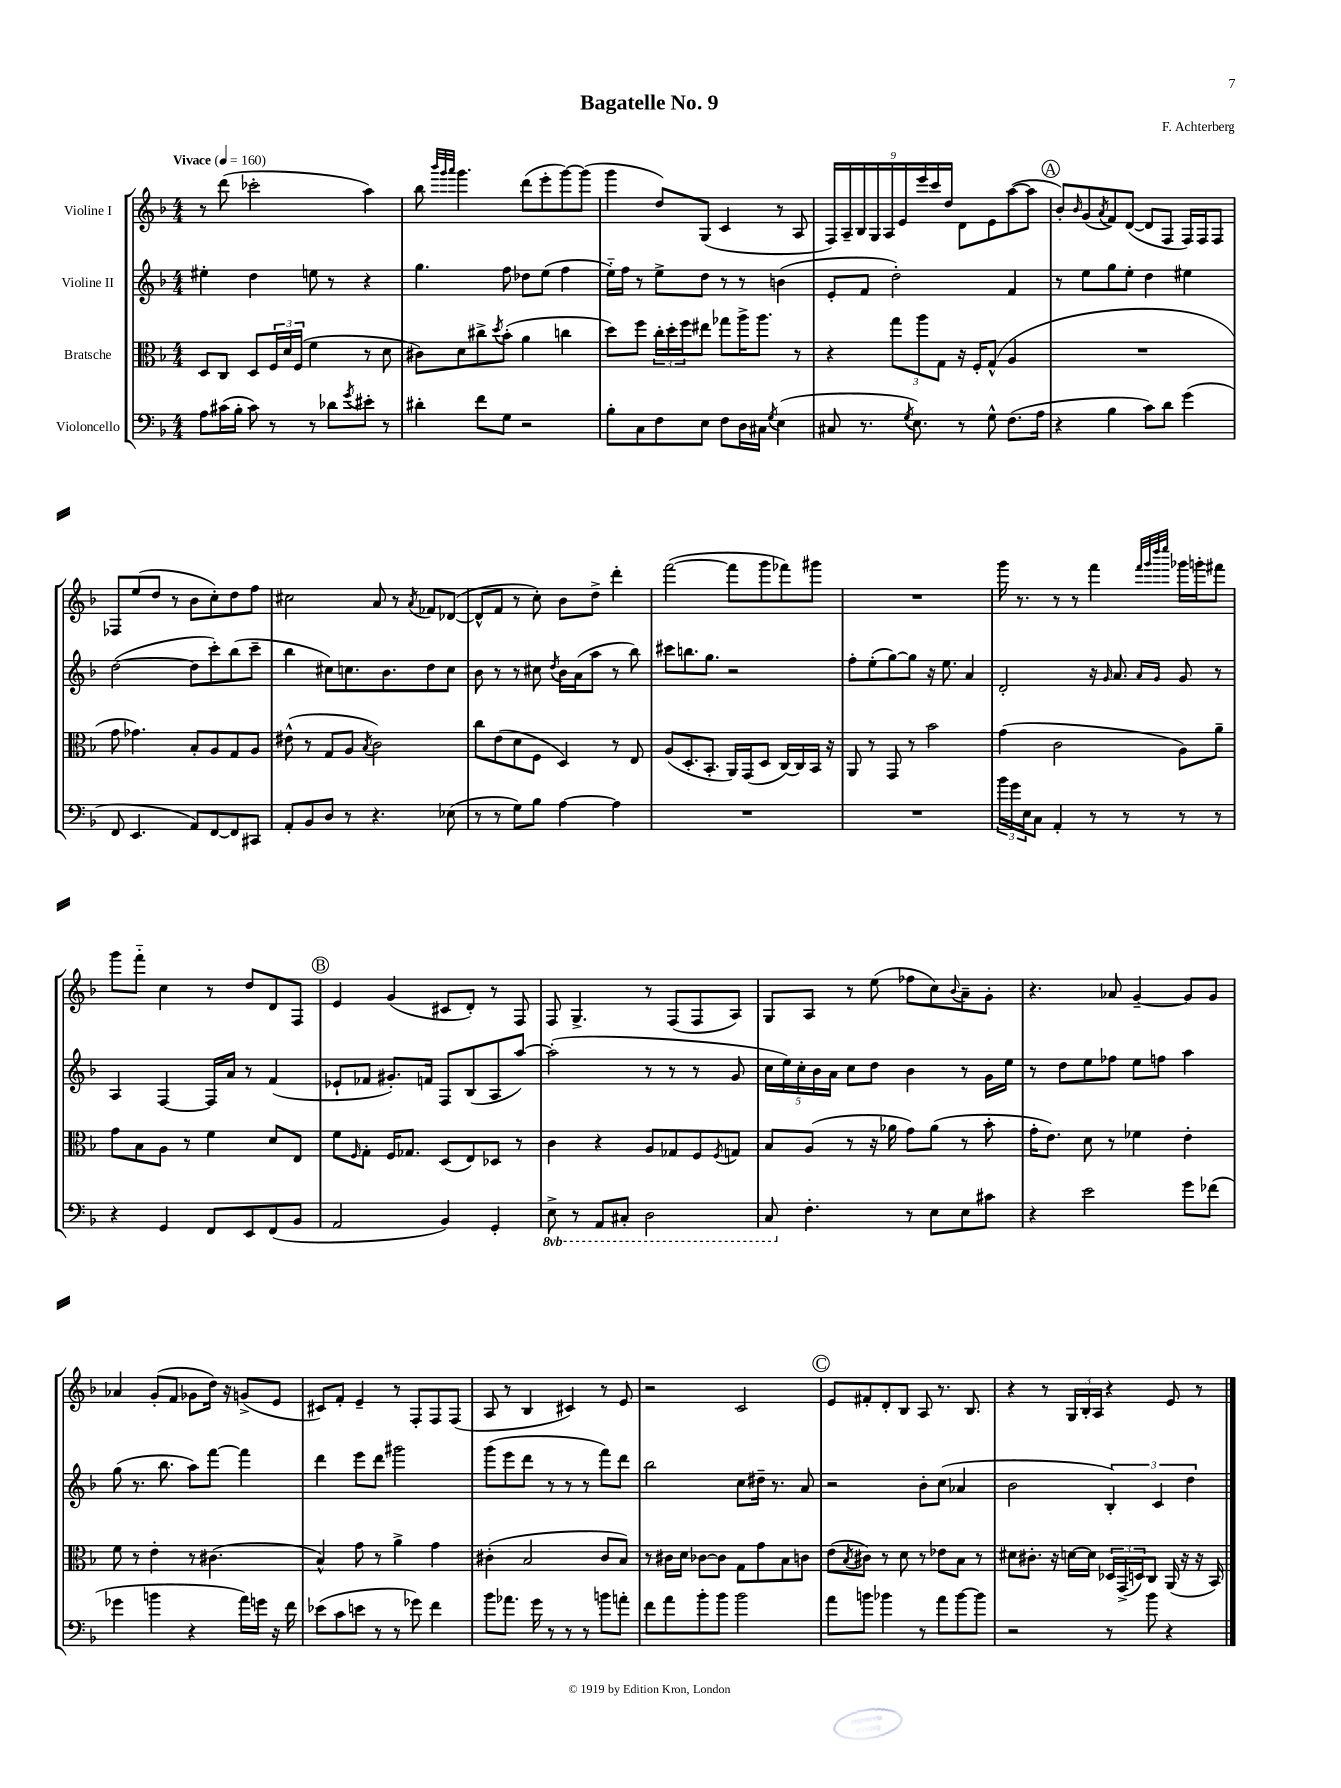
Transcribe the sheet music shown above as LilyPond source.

\header { title = "Bagatelle No. 9" composer = "F. Achterberg" }
<<
\new StaffGroup <<
\new Staff = "s0" \with { instrumentName = "Violine I" } {
    \clef treble \key f \major \numericTimeSignature \time 4/4 \tempo "Vivace" 4 = 160
    r8 d'''8( ces'''2-. a''4) |
    bes''8 \grace { bes'''32 g'''32 a'''32 } g'''4. d'''8( e'''8-. g'''8~) g'''8( |
    g'''4 d''8) g8( c'4 r8 a8 |
    \tuplet 9/8 { f16) a16-- bes16 g16 a16 e'16 e'''16 c'''16 d''16 } d'8 e'8 a''8~( a''8 |
    \mark \markup { \circle "A" } bes'8-.) \grace { bes'16 } g'8( \acciaccatura { a'8 } f'8) d'8~( d'8 f8 f16) f16 f8 |
    fes8 e''8( d''8 r8 bes'8 c''8-.) d''8 f''8 |
    cis''2 a'8 r8 \acciaccatura { a'8 } fes'8 des'8~( |
    des'8-^ f'8 r8 c''8-.) bes'8 d''8-> d'''4-. |
    f'''2~( f'''8 g'''8 fes'''8) gis'''8 |
    R1 |
    g'''16 r8. r8 r8 f'''4 \grace { f'''32 g'''32 d''''32 e''''32 } ges'''16 g'''16-. fis'''8 |
    g'''8 f'''8-_ c''4 r8 d''8 d'8 f8 |
    \mark \markup { \circle "B" } e'4 g'4( cis'8 d'8-.) r8 f8 |
    f8 g4.-> r8 f8( f8 a8) |
    g8 a8 r8 e''8( fes''8 c''8) \appoggiatura { bes'8 } a'8-- g'8-. |
    r4. aes'8 g'4~-- g'8 g'8 |
    aes'4 g'8-.( f'8 ges'8 d''16) r16 g'8->( e'8 |
    cis'8) f'8-. e'4-- r8 f8-. f8 f8( |
    a8 r8 bes4 cis'4) r8 e'8 |
    r2 c'2 |
    \mark \markup { \circle "C" } e'8 fis'8-. d'8-. bes8 a8 r8. bes8. |
    r4 r8 \tuplet 3/2 { g16 bes16-. a16 } r4 e'8 r8 \bar "|." |
}
\new Staff = "s1" \with { instrumentName = "Violine II" } {
    \clef treble \key f \major \numericTimeSignature \time 4/4
    eis''4-. d''4 e''8 r8 r4 |
    g''4. f''8 des''8 e''8( f''4 |
    e''16-_) f''16 r8 e''8-> d''8 r8 r8 b'4( |
    e'8-. f'8 d''2-.) f'4 |
    \mark \markup { \circle "A" } r8 e''8 g''8 e''8-. d''4 eis''4 |
    d''2~( d''8 c'''8-.) bes''8( c'''8-- |
    bes''4 cis''8) c''8. bes'8. d''8 c''8 |
    bes'8 r8 r8 cis''8 \acciaccatura { d''8 } bes'16 a'16( a''8 r8 bes''8) |
    cis'''8 b''8. g''8. r2 |
    f''8-. e''8-.( g''8~) g''8 r16 e''8. a'4 |
    d'2-. r16 \grace { g'16 } a'8. \grace { a'16 g'16 } g'8 r8 |
    a4 f4~ f16 a'16 r8 f'4( |
    \mark \markup { \circle "B" } ees'8-! fes'8 gis'8.-.) f'16 f8 bes8( a8 a''8~) |
    a''2-.( r8 r8 r8 g'8 |
    \tuplet 5/4 { c''16 e''16) c''16-. bes'16 a'16 } c''8 d''8 bes'4 r8 g'16 e''16 |
    r8 d''8 e''8 fes''8 e''8 f''8 a''4 |
    g''8( r8. bes''8. a''8) f'''8~ f'''4 |
    d'''4 e'''8 d'''8 gis'''2 |
    g'''8( e'''8 d'''8 r8 r8 r8 f'''8) d'''8 |
    bes''2 c''8 dis''16-- r8. a'8 |
    \mark \markup { \circle "C" } r2 bes'8-. c''8( aes'4 |
    bes'2 \tuplet 3/2 { bes4-.) c'4 d''4 } \bar "|." |
}
\new Staff = "s2" \with { instrumentName = "Bratsche" } {
    \clef alto \key f \major \numericTimeSignature \time 4/4
    d8 c8 d8 \tuplet 3/2 { f16 d'16 f16( } f'4 r8 d'8 |
    cis'8) d'8 cis''8-> \acciaccatura { d''8 } bes'8-.( a'4 c''4 |
    d''8) f''8 \tuplet 3/2 { c''16-. d''16-. f''16 } eis''8 ges''8 a''16-> a''8. r8 |
    r4 \tuplet 3/2 { g''8 a''8 g8 } r16 f16-. g8-^( a4 |
    \mark \markup { \circle "A" } R1 |
    g'8 ges'4.) bes8-. a8 g8 a8 |
    eis'8-^( r8 g8 a8 \acciaccatura { bes8 } c'2) |
    c''8 e'8( d'8 f8 d4) r8 e8 |
    a8( d8.-. bes,8.-. a,16) g,16( d8 c16~) c16 bes,16 r16 |
    a,8 r8 g,8 r8 bes'2 |
    g'4( c'2 a8) a'8-- |
    g'8 bes8 a8 r8 f'4 d'8 e8 |
    \mark \markup { \circle "B" } f'8 \grace { f16 } g8-. f16 ges8. d8( e8) des8 r8 |
    c'4 r4 a8 ges8 f8 \acciaccatura { f8 } g8 |
    bes8 a8( r8 r16 aes'16 g'8) aes'8( r8 bes'8-. |
    g'16-. e'8.) d'8 r8 fes'4 e'4-. |
    f'8 r8 e'4-. r8 cis'4.( |
    bes4-^) g'8 r8 a'4-> g'4 |
    cis'4-.( bes2 cis'8 bes8) |
    r8 cis'16 d'16 ces'8~ ces'8 g8 g'8 bes8 c'8 |
    \mark \markup { \circle "C" } e'8( \acciaccatura { bes8 } cis'8) r8 d'8 r8 ees'8 bes8 r8 |
    dis'8 cis'8.-. r16 d'16~ d'16 \tuplet 3/2 { des16 g,16->( d16) } c8 a,16( r16 r16 bes,16) \bar "|." |
}
\new Staff = "s3" \with { instrumentName = "Violoncello" } {
    \clef bass \key f \major \numericTimeSignature \time 4/4 \set Staff.ottavationMarkups = #ottavation-simple-ordinals
    a8 cis'16( bes16-. cis'8) r8 r8 des'8 \acciaccatura { g'8 } eis'8-. r8 |
    dis'4-. f'8 g8 r2 |
    bes8-. c8 f8 e8 f8 d16 cis16 \acciaccatura { g8 } e4( |
    cis8 r8. \acciaccatura { g8 } e8.) r8 g8-^ f8.( a16 |
    \mark \markup { \circle "A" } r4 bes4 c'8) d'8 g'4( |
    f,8 e,4. a,8) f,8~ f,8 cis,8 |
    a,8-. bes,8 d8 r8 r4. ees8( |
    r8 r8 g8) bes8 a4~ a4 |
    R1 |
    R1 |
    \tuplet 3/2 { bes'16 g'16 e16 } c8 a,4-. r8 r8 r8 r8 |
    r4 g,4 f,8 e,8 f,8( bes,8 |
    \mark \markup { \circle "B" } a,2 bes,4) g,4-. |
    \ottava #-1 e,8-> r8 a,,8 cis,8-. d,2 |
    c,8 \ottava #0 f4.-. r8 e8 e8 cis'8 |
    r4 e'2 g'8 fes'8( |
    ges'4 b'4 r4 a'16) g'16 r16 f'16 |
    ees'8( c'8 e'8 r8 r8 ges'8) f'4 |
    bes'8 aes'8. g'16 r8 r8 r8 b'8 a'8-. |
    f'8 a'8 bes'8-. bes'8 bes'2 |
    \mark \markup { \circle "C" } a'8 b'8 bes'4 r8 a'8 bes'8~ bes'8 |
    r2 r8 bes'8 r4 \bar "|." |
}
>>
>>
\layout { \context { \Score \remove "Bar_number_engraver" } }
